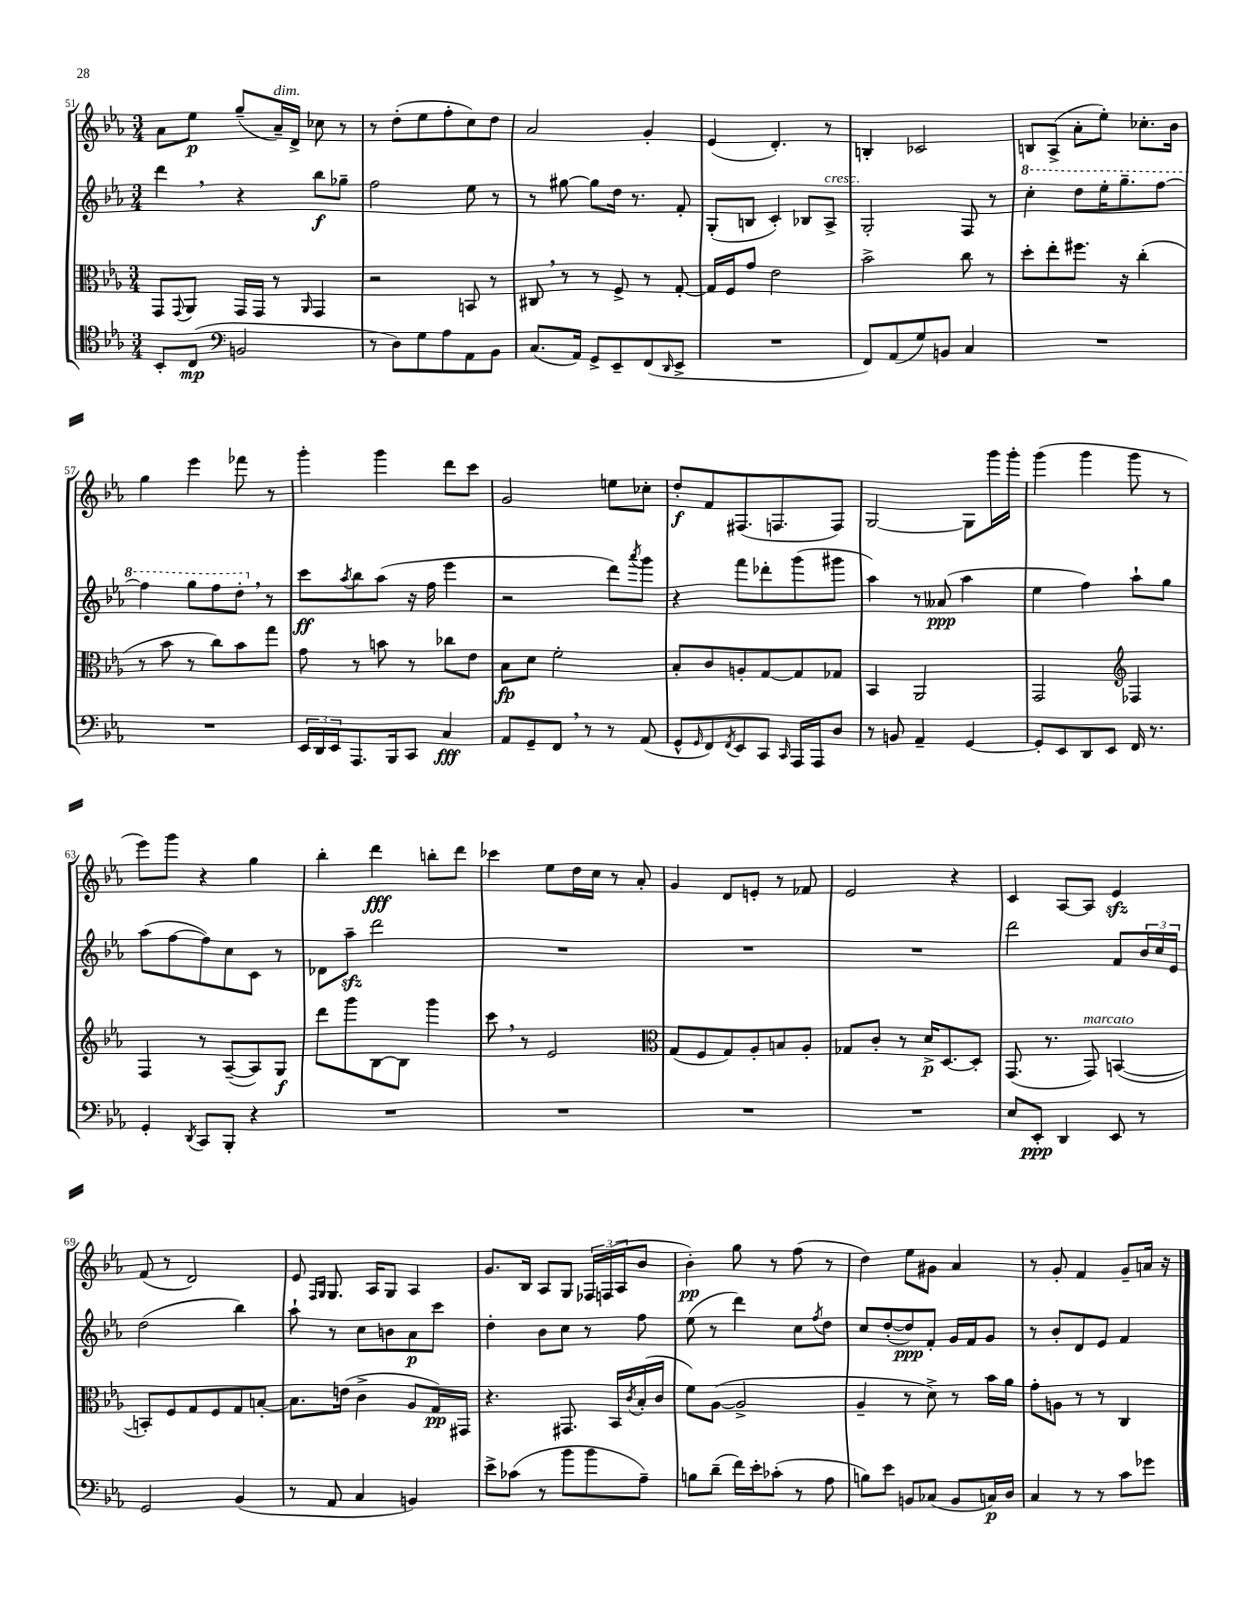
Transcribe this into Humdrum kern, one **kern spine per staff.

**kern	**kern	**kern	**kern
*staff4	*staff3	*staff2	*staff1
*clefC4	*clefC3	*clefG2	*clefG2
*k[b-e-a-]	*k[b-e-a-]	*k[b-e-a-]	*k[b-e-a-]
*M3/4	*M3/4	*M3/4	*M3/4
8BB-'	8GG	4ddd	8a-
.	8qqGG	.	.
(8C	8AA-	.	8ee-
*clefF4	*	*	*
2BB	16GG	4r	(8gg~
.	16GG	.	.
.	8r	.	16a-~)
.	.	.	16d^
.	16qqAA-	.	.
.	4GG	8bb-	8cc-
.	.	8gg-~	8r
=	=	=	=
8r	2r	2ff	8r
8D)	.	.	(8dd'
8G	.	.	8ee-
8A-	.	.	8ff'
8AA-	8BB	8ee-	8cc)
8BB-	8r	8r	8dd
=	=	=	=
(8.C	8C#	8r	2a-
.	8r	[8gg#	.
16AA-)	.	.	.
8GG^	8r	8gg#]	.
8EE-~	8F^	16dd	.
.	.	8.r	.
(8FF	8r	.	4g'
16qqDD	.	.	.
8EE-^	[8G'	8f'	.
=	=	=	=
2.r	16G]	(8G'	(4e-
.	16F	.	.
.	8g	8B	.
.	2e-	4c')	4.d')
.	.	8B-	.
.	.	8A-^	8r
=	=	=	=
8FF)	2b-^	2G'	4B'
(8AA-	.	.	.
8G)	.	.	2c-
8BB	.	.	.
4C	8cc	8F	.
.	8r	8r	.
=	=	=	=
2.r	8dd'	4ccc'	8B
.	8ee-'	.	(8A-^
.	8.ff#	8ddd	8a-'
.	.	16eee-'	8ee-')
.	16r	8.ggg~	.
.	(4cc'	.	8.cc-'
.	.	[8fff	.
.	.	.	16b-
=	=	=	=
2.r	8r	4fff]	4gg
.	8b-	.	.
.	8r	8ggg	4eee-
.	8cc)	8fff	.
.	8b-	8ddd'	8fff-
.	8gg	8r	8r
=	=	=	=
24EE-	8g	8ccc	4ggg'
24DD	.	.	.
24EE-	.	.	.
.	.	8qaa-	.
8.AAA-	8r	8bb-	.
.	8b	(8aa-	4ggg
16BBB-	.	.	.
8CC	8r	16r	.
.	.	16ff	.
4C	8cc-	4eee-	8ddd
.	8e-	.	8ccc
=	=	=	=
8AA-	8B-	2r	2g
8GG~	8d	.	.
8FF	2f'	.	.
8r	.	.	.
8r	.	8ddd)	8ee
.	.	8qaaa-	.
(8AA-	.	8ggg	8cc-'
=	=	=	=
8GG^^	8B-'	4r	8dd'
16qqGG	.	.	.
8FF)	8c	.	8f
8qFF	.	.	.
8EE-	8A'	8fff	(8.F#
8CC	[8G	8ddd-'	.
.	.	.	8.F
16qqCC	.	.	.
16AAA-	8G]	(8ggg	.
16AAA-	.	.	.
8D	8G-	8ggg#	8F)
=	=	=	=
8r	4BB-	4aa-)	[2G
8BB	.	.	.
4AA-~	2AA-	8r	.
.	.	(8a--	.
[4GG	.	4aa-	8G]
.	.	.	16ggg
.	.	.	16ggg'
=	=	=	=
8GG']	2GG	4ee-	(4ggg
8EE-	.	.	.
8DD	.	4ff)	4ggg
8EE-	.	.	.
*	*clefG2	*	*
16FF	4F-	8aa-`	8ggg
8.r	.	.	.
.	.	8gg	8r
=	=	=	=
4GG'	4F	(8aa-	8eee-)
.	.	[8ff	8ggg
8qDD	.	.	.
8CC	8r	8ff])	4r
8BBB-'	([8A-~	8cc	.
4r	8A-])	8c	4gg
.	8G	8r	.
=	=	=	=
2.r	8ddd	8d-	4bb-'
.	8ggg	8aa-~	.
.	[8B-	2ddd	4ddd
.	8B-]	.	.
.	4ggg	.	8bb'
.	.	.	8ddd
=	=	=	=
2.r	8ccc	2.r	4ccc-
.	8r	.	.
.	2e-	.	8ee-
.	.	.	16dd
.	.	.	16cc
.	.	.	8r
.	.	.	8a-'
=	=	=	=
*	*clefC3	*	*
2.r	(8G	2.r	4g
.	8F	.	.
.	8G)	.	8d
.	8A-'	.	8e'
.	8B	.	8r
.	8A-'	.	8f-
=	=	=	=
2.r	8G-	2.r	2e-
.	8c'	.	.
.	8r	.	.
.	16d^	.	.
.	[8.D	.	.
.	.	.	4r
.	8D']	.	.
=	=	=	=
8E-	(8.GG	2ddd	4c
8EE-'	.	.	.
.	8.r	.	.
4DD	.	.	[8A-
.	8GG)	.	8A-]
8EE-	([4BB	8f	4e-
8r	.	24b-	.
.	.	24cc	.
.	.	24e-	.
=	=	=	=
2GG	8BB'])	(2dd	(8f
.	8F	.	8r
.	8G	.	2d)
.	8F	.	.
(4BB-	8G	4bb-)	.
.	[8B'	.	.
=	=	=	=
8r	8.B]	8aa-`	8e-
.	.	.	16qqF
.	.	.	16qqG
8AA-	.	8r	8.G
.	(16e	.	.
4C	4c^	8cc	.
.	.	.	16A-
.	.	8b	8G
4BB)	8A-	8a-	4A-
.	16G)	8ccc	.
.	16GG#	.	.
=	=	=	=
8e-^	4.r	4dd'	8.g
(8c-	.	.	.
.	.	.	16B-
8r	.	8b-	8A-
8b-	8.GG#	8cc	8G
8b-	.	8r	24F-
.	.	.	(24F
.	16BB-	.	.
.	.	.	24A-
.	8qc	.	.
8A-~)	(16B-'	8ff	8b-
.	16c	.	.
=	=	=	=
8B	8f)	(8ee-	4b-')
(8d~	([8A-	8r	.
16f)	2A-^]	4ddd)	8gg
16e-'	.	.	.
(8c-'	.	.	8r
8r	.	8cc	(8ff
.	.	8qff	.
8A-	.	8dd	8r
=	=	=	=
8B)	4A-~	8cc	4dd)
8e-	.	([8dd'	.
8BB	8r	8dd])	8ee-
(8C-	8d^)	8f'	8g#
8BB	8r	16g	4a-
.	.	16f	.
16C)	16b-	8g	.
16D	16a-	.	.
=	=	=	=
4C	8g'	8r	8r
.	8A	8b-'	8g'
8r	8r	8d	4f
8r	8r	8e-	.
8c	4C	4f	8g~
8g-	.	.	16a
.	.	.	16r
==	==	==	==
*-	*-	*-	*-
